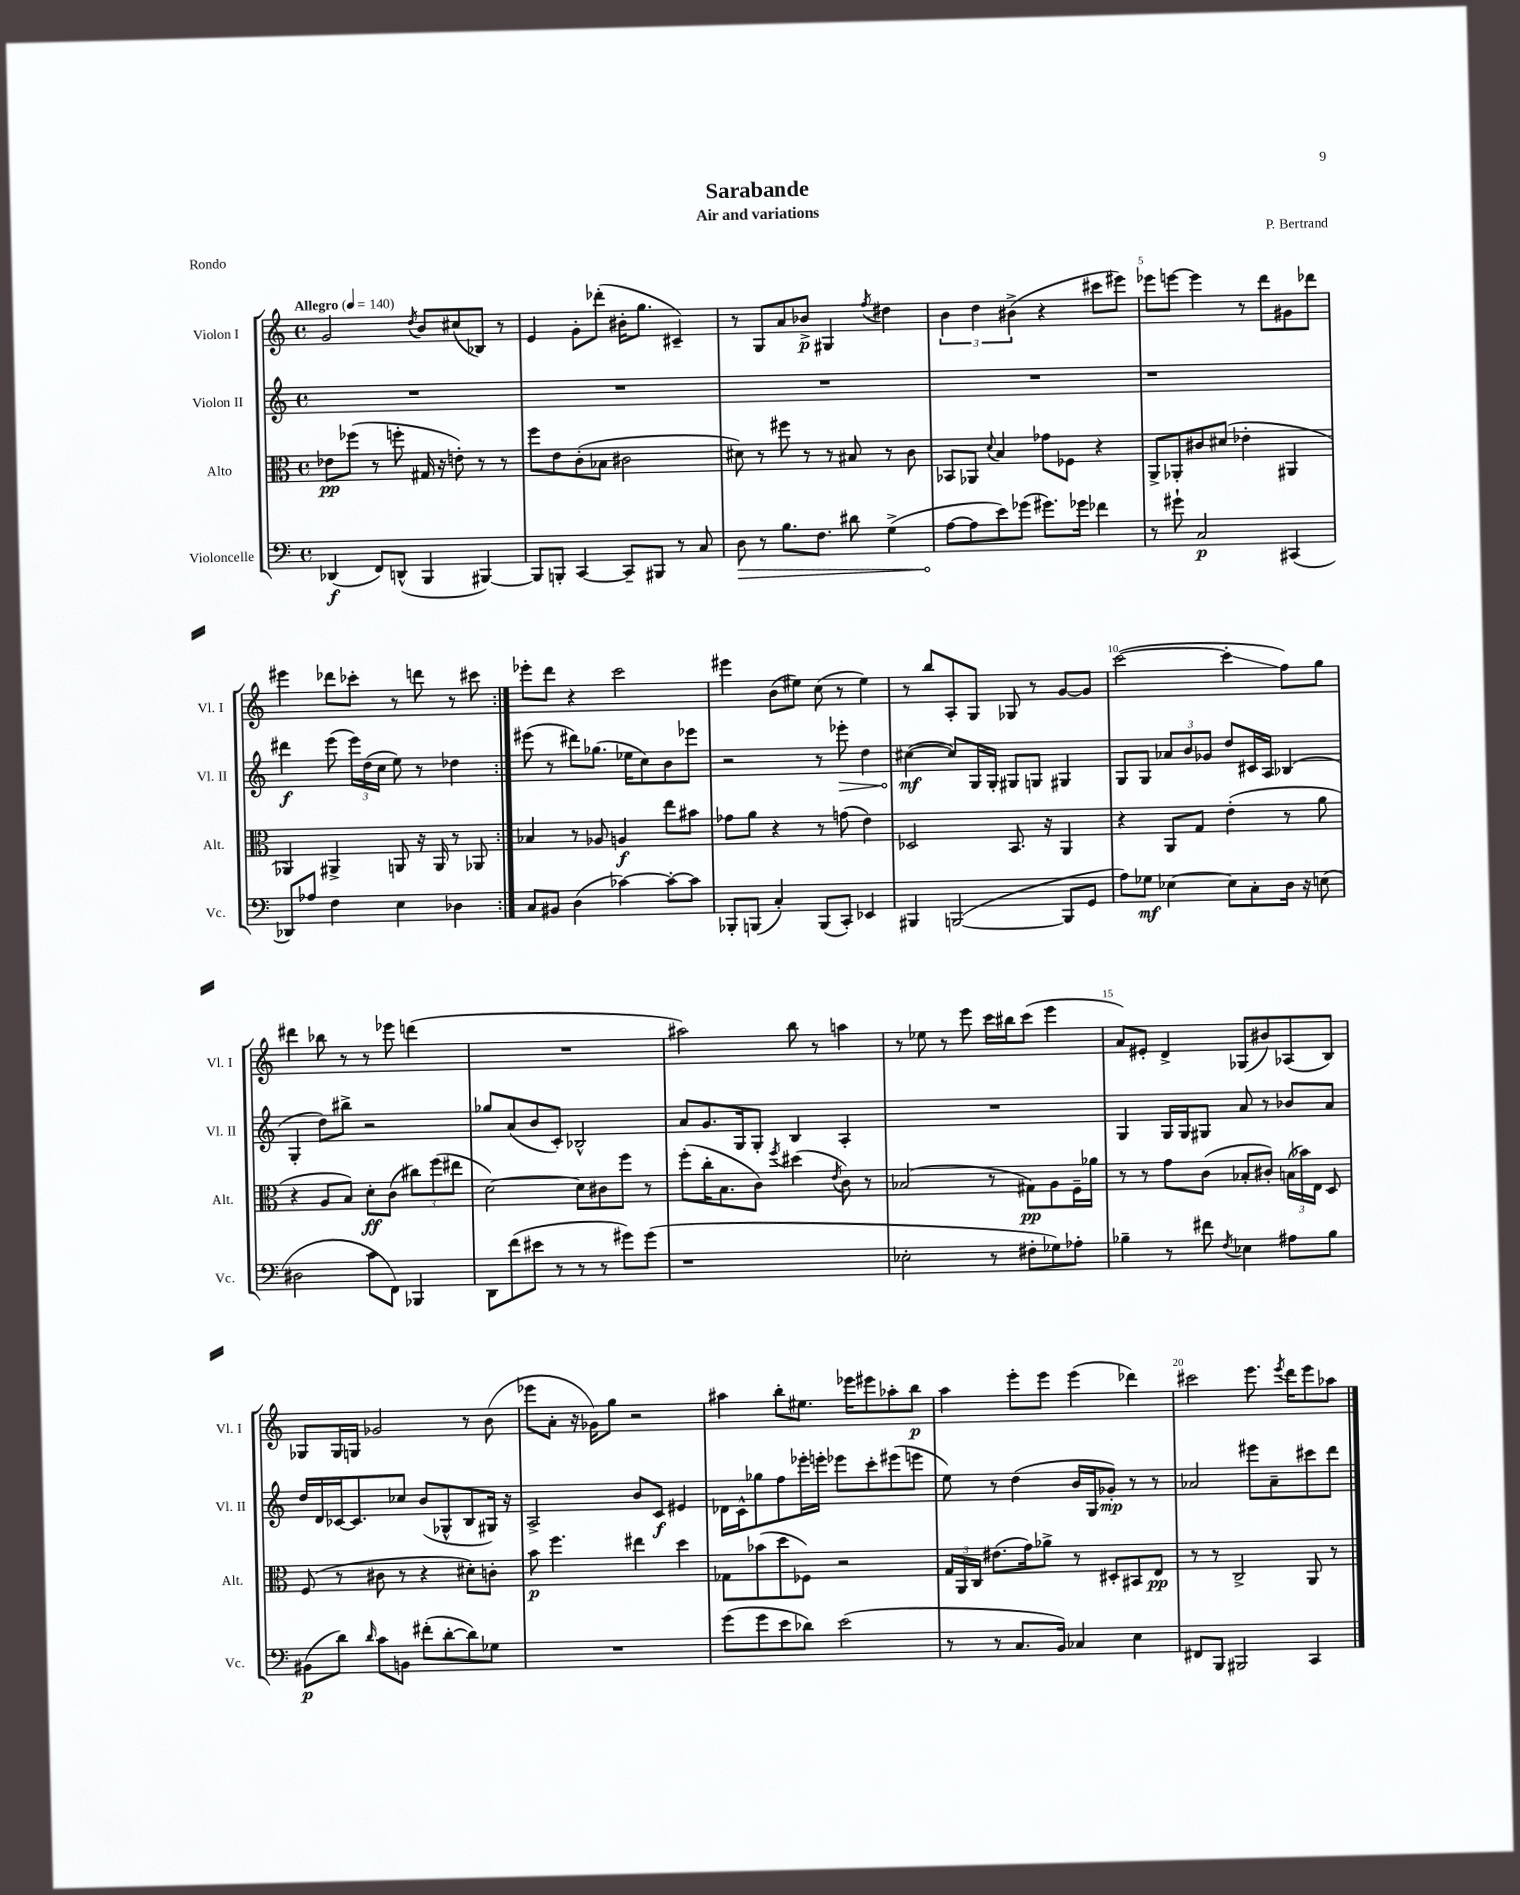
\header { title = "Sarabande" composer = "P. Bertrand" subtitle = "Air and variations" piece = "Rondo" }
<<
\new StaffGroup <<
\new Staff = "s0" \with { instrumentName = "Violon I" shortInstrumentName = "Vl. I" } {
    \clef treble \key c \major \defaultTimeSignature \time 4/4 \tempo "Allegro" 4 = 140
    \autoBeamOff \repeat volta 2 { g'2 \acciaccatura { d''8 } b'8[ cis''8( bes8]) r8 |
    e'4 g'8[-. des'''8]-.( bis'16[-. g''8.] cis'4--) |
    r8 g8[ a'8 bes'8]->\p gis4 \acciaccatura { f''8 } dis''4 |
    \tuplet 3/2 { b'4 d''4 bis'4->( } r4 cis'''8[ eis'''8]) |
    ees'''8[ e'''8]~ e'''4 r8 d'''8[ gis'8 des'''8] |
    eis'''4 des'''8[ ces'''8]-. r8 d'''8 r8 cis'''8 | }
    ees'''8[-. d'''8] r4 c'''2 |
    eis'''4 b'8[( eis''8]) c''8( r8 eis''4) |
    r8 b''8[ a8-. g8] ges8 r8 g'8[~ g'8] |
    c'''2~( c'''4-.\glissando f''8[) g''8] |
    dis'''4 bes''8 r8 r8 ees'''8 d'''4( |
    R1 |
    ais''2) b''8 r8 a''4 |
    r8 ees''8 r8 e'''8 c'''16[ bis''16 c'''8]( e'''4 |
    a'8[) eis'8]-. d'4-> ges8[( bis'8) aes8( b8]) |
    ges8[ ges16 g16] ges'2 r8 b'8( |
    ees'''8[ a'8]-. r16 ges'16[) g''8] r2 |
    ais''4 b''8[-. eis''8.] ees'''16[ eis'''8 aes''8-. b''8]\p |
    a''4 e'''8[-. e'''8] e'''4( des'''4) |
    cis'''2 e'''8. \acciaccatura { e'''8 } d'''16[ e'''8 aes''8] \bar "|." |
}
\new Staff = "s1" \with { instrumentName = "Violon II" shortInstrumentName = "Vl. II" } {
    \clef treble \key c \major \defaultTimeSignature \time 4/4
    \autoBeamOff \repeat volta 2 { R1 |
    R1 |
    R1 |
    R1 |
    r1 |
    dis'''4\f e'''8( \tuplet 3/2 { e'''16[) d''16( c''16] } e''8) r8 des''4 | }
    eis'''8( r8 dis'''8[) ges''8.]( ees''16[ c''8) b'8 ees'''8] |
    r2 r8 \once \override Hairpin.circled-tip = ##t ees'''8-.\> d''4 |
    cis''4~\mf\!( cis''8[) g16 g16]-. gis8[ g8] gis4 |
    g8[ g8] \tuplet 3/2 { aes'8[ b'8 ges'8] } d''8[ cis'16 a16] bes4( |
    g4-. d''8[) bis''8]-> r2 |
    ges''8[ a'8( b'8 c'8]-.) bes2-^ |
    a'8[ g'8. g16 g8]-. b4 a4-. |
    R1 |
    g4 g16[ g16 gis8] a'8 r8 bes'8[ a'8] |
    d''16[ d'16 ces'16~ ces'8. ces''8] b'8[( ges8-^ b8 gis16]) r16 |
    a2-> b'8[ c'8]\f eis'4 |
    des'16[ c'16-^ ges''8 f''8 ees'''16-. e'''16]-. ees'''8[ c'''8-. eis'''8( e'''8] |
    e''8) r8 d''4( b'16[ g16 ges'8]-.\mp) r8 r8 |
    aes'2 eis'''8[ aes'8-- cis'''8 d'''8] \bar "|." |
}
\new Staff = "s2" \with { instrumentName = "Alto" shortInstrumentName = "Alt." } {
    \clef alto \key c \major \defaultTimeSignature \time 4/4
    \autoBeamOff \repeat volta 2 { ees'8[\pp fes''8]( r8 f''8-. gis16 r16 e'8-.) r8 r8 |
    f''8[ e'8 c'8-.( bes8] cis'2 |
    dis'8) r8 fis''8 r8 r8 bis8 r8 c'8 |
    bes,8[ aes,8] \appoggiatura { d'8 } b4 ges'8[ fes8] r4 |
    a,8[-> aes,8-. cis'8 dis'8]( ees'4-. ais,4 |
    aes,4) ais,4-> a,8 r16 a,16 r8 aes,8 | }
    bes4 r8 aes8 a4\f e''8[ bis'8] |
    ges'8[ a'8] r4 r8 g'8( e'4) |
    des2 b,8. r16 a,4 |
    r4 a,8[ g8] e'4-.( r8 a'8 |
    r4 a8[ b8]) d'8[-.\ff c'8]( \tuplet 3/2 { cis''8[) f''8( eis''8] } |
    d'2~) d'8[ cis'8 f''8] r8 |
    f''8[-.( c''16-. b8. c'8]) \acciaccatura { f''8 } dis''4( \acciaccatura { e'8 } c'8) r8 |
    bes2( r8 gis8[\pp) a8 f16-- aes'16] |
    r8 r8 g'8[ c'8]( bes8[-. cis'8]-.) \tuplet 3/2 { b16[( bes'16) e16] } d8 |
    f8( r8 cis'8 r8 r4 dis'8[-.) c'8]-. |
    b'8\p f''4. eis''4 d''4 |
    ges8[ bes'8( d''8 fes8]) r2 |
    \tuplet 3/2 { g16[ a,16 c16] } eis'8.[( g'16) aes'8]-> r8 dis8[-. bis,8 e8]\pp |
    r8 r8 c2-> a,8 r8 \bar "|." |
}
\new Staff = "s3" \with { instrumentName = "Violoncelle" shortInstrumentName = "Vc." } {
    \clef bass \key c \major \defaultTimeSignature \time 4/4
    \autoBeamOff \repeat volta 2 { des,4\f( f,8[) d,8]-^( b,,4 bis,,4~) |
    bis,,8[ b,,8]-. c,4~ c,8[-- bis,,8] r8 c8 |
    \once \override Hairpin.circled-tip = ##t d8\> r8 b8.[ f8.] dis'8 g4->( |
    a8[~\! a8 e'8) ges'8]( gis'8.[) ges'16] fes'4 |
    r8 gis'8-! c2\p cis,4( |
    des,8[) aes8] f4 e4 des4 | }
    c8[ bis,8] d4( ces'4~) ces'8[~-. ces'8] |
    bes,,8[-. b,,8]( c4-.) b,,8[( c,8]-.) ees,4 |
    bis,,4 b,,2~( b,,8[ g,8] |
    a8[) ges8]\mf ees4~ ees8[ c8-. d16] r16 e8( |
    dis2 c'8[ f,8]) bes,,4 |
    d,8[ f'8( eis'8] r8 r8 r8 gis'8[) gis'8]( |
    r1 |
    ees2-. r8 fis8[-. ges8) aes8]-. |
    bes4-- r8 fis'8 \acciaccatura { f8 } ees4 ais8[ bes8] |
    bis,8[\p( d'8]) \grace { d'16 } c'8[ b,8] fis'8[-.( d'8~-. d'8) ges8] |
    R1 |
    g'8[( g'8 e'8 des'8]) e'2( |
    r8 r8 c8.[ b,16]) ces4 e4 |
    fis,8[ b,,8] bis,,2 c,4 \bar "|." |
}
>>
>>
\layout { \context { \Score \override BarNumber.break-visibility = ##(#f #t #t) barNumberVisibility = #(every-nth-bar-number-visible 5) } }
